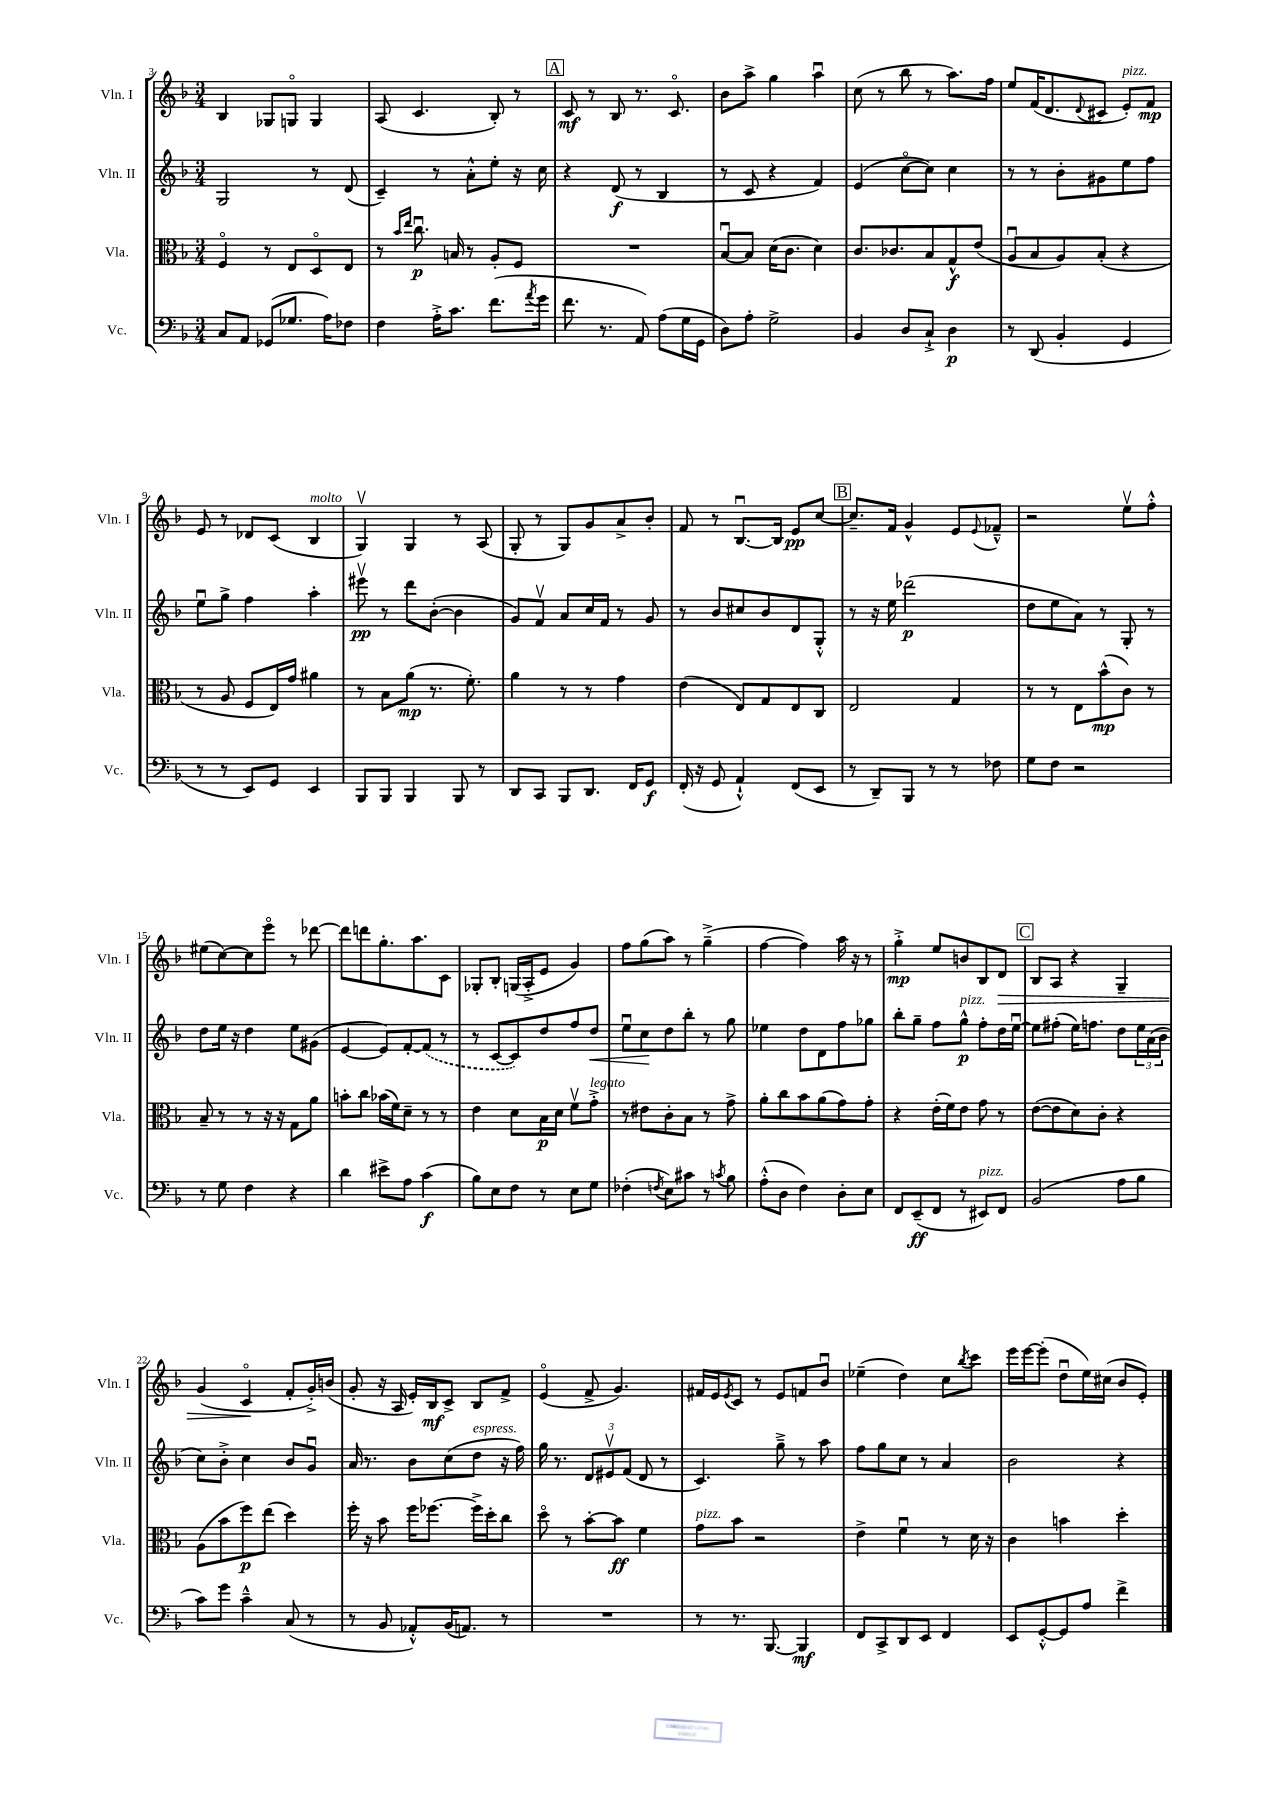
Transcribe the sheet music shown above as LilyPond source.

<<
\new StaffGroup <<
\new Staff = "s0" \with { instrumentName = "Vln. I" shortInstrumentName = "Vln. I" } {
    \clef treble \key f \major \numericTimeSignature \time 3/4
    bes4 ges8 g8\flageolet g4 |
    a8( c'4. bes8-.) r8 |
    \mark \markup { \box "A" } c'8\mf r8 bes8 r8. c'8.\flageolet |
    bes'8 a''8-> g''4 a''4\downbow |
    c''8( r8 bes''8 r8 a''8.) f''16 |
    e''8 f'16( d'8. \appoggiatura { d'8 } cis'8 e'8-.^\markup { \italic "pizz." }) f'8\mp |
    e'8 r8 des'8 c'8( bes4^\markup { \italic "molto" } |
    g4\upbow) g4 r8 a8( |
    g8-. r8 g8) g'8 a'8-> bes'8-. |
    f'8 r8 bes8.~\downbow bes16 e'8\pp c''8~ |
    \mark \markup { \box "B" } c''8.-- f'16 g'4-^ e'8 \appoggiatura { e'8 } fes'8---^ |
    r2 e''8\upbow f''8-.-^ |
    eis''8( c''8~) c''8 e'''8\flageolet r8 des'''8~ |
    des'''8 d'''8 g''8.-. a''8. c'8 |
    ges8-. bes8-. g16( a16-.-> e'8 g'4) |
    f''8 g''8( a''8) r8 g''4--->( |
    f''4~ f''4) a''16 r16 r8 |
    g''4-.->\mp e''8 b'8 bes8 d'8\> |
    \mark \markup { \box "C" } bes8 a8 r4 g4-- |
    g'4( c'4\flageolet\! f'8-. g'16-.->) b'16( |
    g'8-. r16 a16 e'16-.) bes16\mf c'8-> bes8 f'8-> |
    e'4\flageolet( f'8-> g'4.) |
    fis'16 e'16 \acciaccatura { e'8 } c'8 r8 e'8 f'8 bes'8\downbow |
    ees''4--( d''4) c''8 \acciaccatura { bes''8 } c'''8 |
    e'''16 e'''16~ e'''8-.( d''8\downbow e''16) cis''16( bes'8 e'8-.) \bar "|." |
}
\new Staff = "s1" \with { instrumentName = "Vln. II" shortInstrumentName = "Vln. II" } {
    \clef treble \key f \major \numericTimeSignature \time 3/4
    g2 r8 d'8( |
    c'4--) r8 a'8-.-^ e''8-. r16 c''16 |
    \mark \markup { \box "A" } r4 d'8\f( r8 bes4 |
    r8 c'8 r4 f'4) |
    e'4( c''8~\flageolet c''8) c''4 |
    r8 r8 bes'8-. gis'8 e''8 f''8 |
    e''8\downbow g''8-> f''4 a''4-. |
    eis'''8\upbow\pp r8 d'''8 bes'8~-.( bes'4 |
    g'8) f'8\upbow a'8 c''16 f'16 r8 g'8 |
    r8 bes'8 cis''8 bes'8 d'8 g8-.-^ |
    \mark \markup { \box "B" } r8 r16 e''16 des'''2\p( |
    d''8 e''8 a'8) r8 g8-. r8 |
    d''8 e''16 r16 d''4 e''8 gis'8( |
    e'4~ e'8) f'8~-. \once \slurDashed f'8( r8 |
    r8 c'8~ c'8) d''8 f''8 d''8\< |
    e''8\downbow c''8\! d''8 bes''8-. r8 g''8 |
    ees''4 d''8 d'8 f''8 ges''8 |
    bes''8-. g''8-- f''8 g''8-^\p^\markup { \italic "pizz." } f''8-. d''16 e''16~\downbow |
    \mark \markup { \box "C" } e''8 fis''8-.( e''16) f''8. d''8 \tuplet 3/2 { e''16 a'16( bes'16 } |
    c''8) bes'8-.-> c''4 bes'8 g'8\downbow |
    a'16 r8. bes'8 c''8( d''8^\markup { \italic "espress." } r16 f''16) |
    g''16 r8. \tuplet 3/2 { d'8 eis'8\upbow f'8( } d'8 r8 |
    c'4.) g''8---> r8 a''8 |
    f''8 g''8 c''8 r8 a'4 |
    bes'2 r4 \bar "|." |
}
\new Staff = "s2" \with { instrumentName = "Vla." shortInstrumentName = "Vla." } {
    \clef alto \key f \major \numericTimeSignature \time 3/4
    f4\flageolet r8 e8 d8\flageolet e8 |
    r8 \grace { bes'16 e''16 } c''8.\downbow\p b16 r8 a8-. f8 |
    \mark \markup { \box "A" } R2. |
    bes8~\downbow bes8 d'16( c'8. d'4) |
    c'8. ces'8. bes8 g8-^\f e'8( |
    a8\downbow bes8 a8) bes8-.( r4 |
    r8 a8 f8 e16) g'16 ais'4 |
    r8 bes8 a'8\mp( r8. f'8.-.) |
    a'4 r8 r8 g'4 |
    e'4( e8) g8 e8 c8 |
    \mark \markup { \box "B" } e2 g4 |
    r8 r8 e8 bes'8-^\mp( c'8) r8 |
    bes8-- r8 r8 r16 r16 g8 a'8 |
    b'8-. c''8 bes'16( f'16) d'8-- r8 r8 |
    e'4 d'8 bes16\p d'16 f'8\upbow g'8-.->^\markup { \italic "legato" } |
    r8 eis'8 c'8-. bes8 r8 g'8-> |
    a'8-. c''8 bes'8 a'8( g'8) g'8-. |
    r4 e'16-.( f'16) e'8 g'8 r8 |
    \mark \markup { \box "C" } e'8~( e'8 d'8) c'8-. r4 |
    a8( bes'8 f''8\p) e''8( d''4) |
    f''16-. r16 bes'8 f''16 fes''8.~ fes''16-> d''16-. c''8 |
    d''8\flageolet r8 bes'8~-. bes'8\ff f'4 |
    g'8^\markup { \italic "pizz." } bes'8 r2 |
    e'4-> f'4\downbow r8 d'16 r16 |
    c'4 b'4 d''4-. \bar "|." |
}
\new Staff = "s3" \with { instrumentName = "Vc." shortInstrumentName = "Vc." } {
    \clef bass \key f \major \numericTimeSignature \time 3/4
    c8 a,8 ges,8( ges8. a16) fes8 |
    f4 a16-.-> c'8. f'8.( \acciaccatura { a'8 } g'16 |
    \mark \markup { \box "A" } f'8. r8. a,8) a8( g16 g,16 |
    d8) a8-. g2-> |
    bes,4 d8 c8-!-> d4\p |
    r8 d,8( bes,4-. g,4 |
    r8 r8 e,8) g,8 e,4 |
    bes,,8 bes,,8 bes,,4 bes,,8 r8 |
    d,8 c,8 bes,,8 d,8. f,16 g,8\f |
    f,16-.( r16 g,8 a,4-!-^) f,8( e,8 |
    \mark \markup { \box "B" } r8 d,8--) bes,,8 r8 r8 fes8 |
    g8 f8 r2 |
    r8 g8 f4 r4 |
    d'4 eis'8-> a8 c'4\f( |
    bes8) e8 f8 r8 e8 g8 |
    fes4-.( \acciaccatura { f8 } e8) cis'8 r8 \acciaccatura { c'8 } bes8 |
    a8-.-^( d8 f4) d8-. e8 |
    f,8 e,8--\ff( f,8 r8 eis,8^\markup { \italic "pizz." }) f,8 |
    \mark \markup { \box "C" } bes,2( a8 bes8 |
    c'8) g'8 c'4---^ c8( r8 |
    r8 bes,8 aes,8-.-^) bes,16( a,8.) r8 |
    R2. |
    r8 r8. bes,,8.~ bes,,4\mf |
    f,8 c,8-> d,8 e,8 f,4 |
    e,8 g,8~-.-^ g,8 a8 f'4-> \bar "|." |
}
>>
>>
\layout { \context { \Score currentBarNumber = #3 } }
